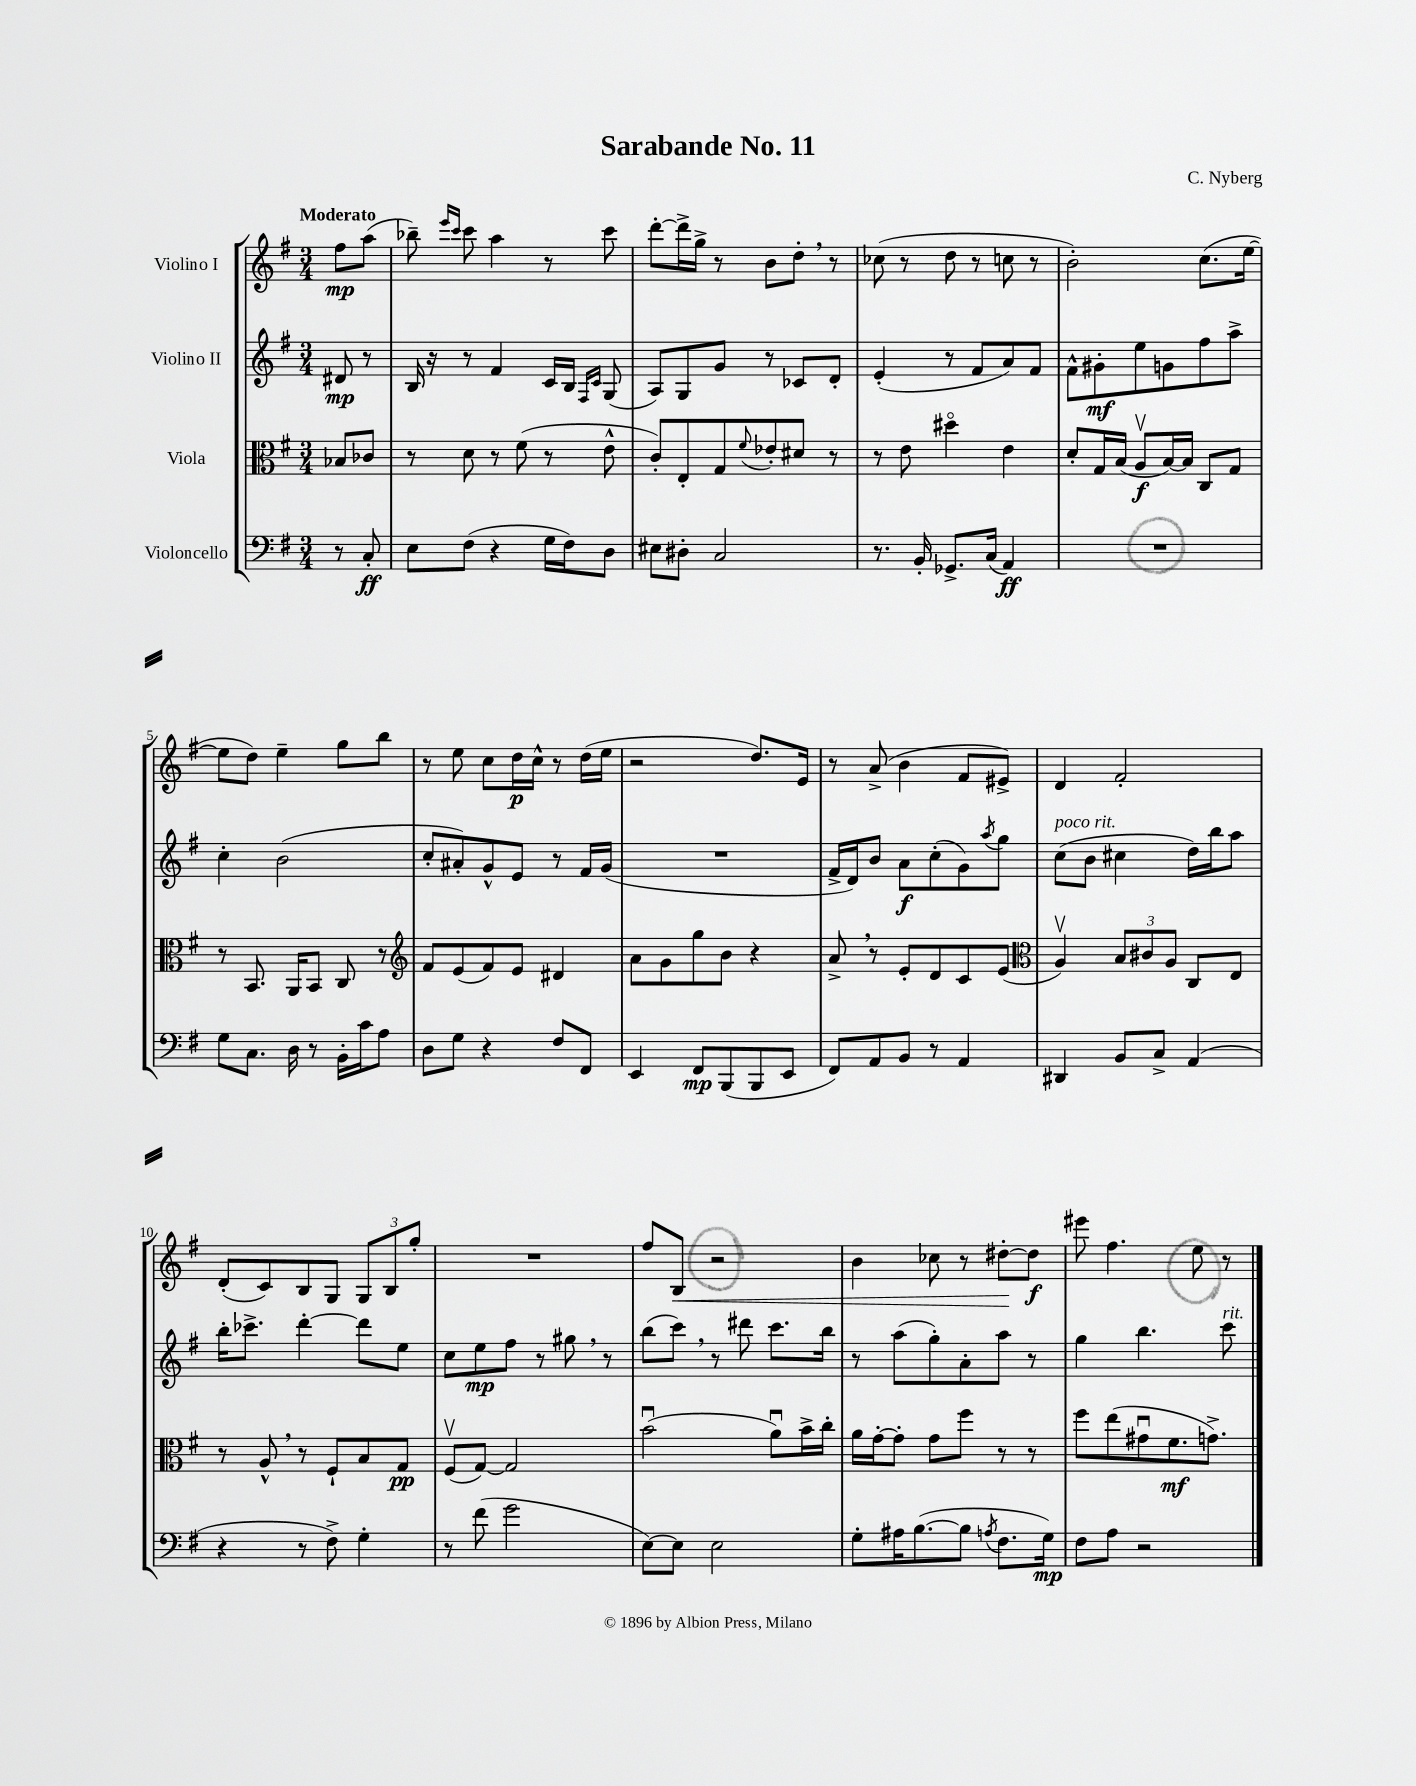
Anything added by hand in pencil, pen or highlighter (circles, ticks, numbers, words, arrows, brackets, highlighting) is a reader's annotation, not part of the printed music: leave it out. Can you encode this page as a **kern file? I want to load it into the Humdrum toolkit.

**kern	**dynam	**kern	**dynam	**kern	**dynam	**kern	**dynam
*part4	*part4	*part3	*part3	*part2	*part2	*part1	*part1
*staff4	*staff4	*staff3	*staff3	*staff2	*staff2	*staff1	*staff1
*I"Violoncello	*	*I"Viola	*	*I"Violino II	*	*I"Violino I	*
*clefF4	*	*clefC3	*	*clefG2	*	*clefG2	*
*k[f#]	*	*k[f#]	*	*k[f#]	*	*k[f#]	*
*M3/4	*	*M3/4	*	*M3/4	*	*M3/4	*
=	=	=	=	=	=	=	=
!	!	!	!	!	!	!LO:TX:a:B:t=Moderato	!
8r	.	8B-X/L	.	8d#X/	mp	8ff#\L	mp
8C'/	ff	8c-X/J	.	8r	.	(8aa\J	.
=1	=1	=1	=1	=1	=1	=1	=1
8E\L	.	8r	.	16B/	.	8bb-X~\)	.
.	.	.	.	16r	.	.	.
.	.	.	.	.	.	16qqeee/LL	.
.	.	.	.	.	.	16qqccc/JJ	.
(8F#\J	.	8d\	.	8r	.	8ccc\	.
4r	.	8r	.	4f#/	.	4aa\	.
.	.	(8f#\	.	.	.	.	.
16G\LL	.	8r	.	16c/LL	.	8r	.
16F#\J)	.	.	.	16B/JJ	.	.	.
.	.	.	.	16qqF#/LL	.	.	.
.	.	.	.	16qqc/JJ	.	.	.
8D\J	.	8e^^\	.	(8G/	.	8ccc\	.
=2	=2	=2	=2	=2	=2	=2	=2
8E#X\L	.	8c'/L)	.	8A/L)	.	[8ddd'\L	.
8D#X'\J	.	8E'/	.	8G/	.	16ddd^\L]	.
.	.	.	.	.	.	16gg^\JJ	.
2C/	.	8G/	.	8g/J	.	8r	.
.	.	8qqf#/	.	.	.	.	.
.	.	8e-X'/	.	8r	.	8b\L	.
.	.	8d#X/J	.	8c-X/L	.	8dd',\J	.
.	.	8r	.	8d'/J	.	8r	.
=3	=3	=3	=3	=3	=3	=3	=3
8.r	.	8r	.	(4e'/	.	(8cc-X\	.
.	.	8e\	.	.	.	8r	.
16BB'/	.	.	.	.	.	.	.
8.GG-X^/L	.	4dd#X\	.	8r	.	8dd\	.
.	.	.	.	8f#/L	.	8r	.
(16C/Jk	.	.	.	.	.	.	.
4AA/)	ff	4e\	.	8a/)	.	8ccn\	.
.	.	.	.	8f#/J	.	8r	.
=4	=4	=4	=4	=4	=4	=4	=4
2.r	.	8d'/L	.	8f#^^\L	.	2b'\)	.
.	.	16G/L	.	8g#X'\	mf	.	.
.	.	(16B/JJ	.	.	.	.	.
.	.	8Av/L	f	8ee\	.	.	.
.	.	[16B/L)	.	8gn\	.	.	.
.	.	16B/JJ]	.	.	.	.	.
.	.	8C/L	.	8ff#\	.	(8.cc\L	.
.	.	8G/J	.	8aa^\J	.	.	.
.	.	.	.	.	.	[16ee\Jk	.
!!LO:LB:g=z
=5	=5	=5	=5	=5	=5	=5	=5
8G\L	.	8r	.	4cc'\	.	8ee\L]	.
8.C\J	.	8.BB/	.	.	.	8dd\J)	.
.	.	.	.	(2b\	.	4ee~\	.
16D\	.	16AA/KL	.	.	.	.	.
8r	.	8BB/J	.	.	.	.	.
16BB'\LL	.	8C/	.	.	.	8gg\L	.
16c\J	.	.	.	.	.	.	.
8A\J	.	8r	.	.	.	8bb\J	.
=6	=6	=6	=6	=6	=6	=6	=6
*	*	*clefG2	*	*	*	*	*
8D\L	.	8f#/L	.	8cc'/L	.	8r	.
8G\J	.	(8e/	.	8a#X'/)	.	8ee\	.
4r	.	8f#/)	.	8g^^/	.	8cc\L	.
.	.	8e/J	.	8e/J	.	16dd\L	p
.	.	.	.	.	.	16cc^^\JJ	.
8F#/L	.	4d#X/	.	8r	.	8r	.
8FF#/J	.	.	.	16f#/LL	.	(16dd\LL	.
.	.	.	.	(16g/JJ	.	16ee\JJ	.
=7	=7	=7	=7	=7	=7	=7	=7
4EE/	.	8a\L	.	2.r	.	2r	.
.	.	8g\	.	.	.	.	.
8FF#/L	mp	8gg\	.	.	.	.	.
(8BBB/	.	8b\J	.	.	.	.	.
8BBB/	.	4r	.	.	.	8.dd/L)	.
8EE/J	.	.	.	.	.	.	.
.	.	.	.	.	.	16e/Jk	.
=8	=8	=8	=8	=8	=8	=8	=8
8FF#/L)	.	8a^,/	.	16f#^/LL	.	8r	.
.	.	.	.	16d/J)	.	.	.
8AA/	.	8r	.	8b/J	.	(8a^/	.
8BB/J	.	8e'/L	.	8a\L	f	4b\	.
8r	.	8d/	.	(8cc'\	.	.	.
4AA/	.	8c/	.	8g\)	.	8f#/L	.
.	.	.	.	8qaa/	.	.	.
.	.	(8e/J	.	8gg\J	.	8e#X^/J)	.
=9	=9	=9	=9	=9	=9	=9	=9
*	*	*clefC3	*	*	*	*	*
!	!	!	!	!LO:TX:a:i:t=poco rit.	!	!	!
4DD#X/	.	4Av/)	.	(8cc\L	.	4d/	.
.	.	.	.	8b\J	.	.	.
8BB/L	.	12B/L	.	4cc#X\	.	2f#'/	.
.	.	12c#X/	.	.	.	.	.
8C^/J	.	.	.	.	.	.	.
.	.	12A/J	.	.	.	.	.
(4AA/	.	8C/L	.	16dd\LL)	.	.	.
.	.	.	.	16bb\J	.	.	.
.	.	8E/J	.	8aa\J	.	.	.
!!LO:LB:g=z
=10	=10	=10	=10	=10	=10	=10	=10
4r	.	8r	.	16bb'\KL	.	(8d'/L	.
.	.	.	.	8.ccc-X^\J	.	.	.
.	.	8A^^,/	.	.	.	8c/)	.
8r	.	8r	.	[4ddd'\	.	8B/	.
8F#^\)	.	8F#`/L	.	.	.	8G/J	.
4G'\	.	8B/	.	8ddd\L]	.	12G/L	.
.	.	.	.	.	.	12B/	.
.	.	8G/J	pp	8ee\J	.	.	.
.	.	.	.	.	.	12gg'/J	.
=11	=11	=11	=11	=11	=11	=11	=11
8r	.	(8F#v/L	.	8cc\L	.	2.r	.
(8f#\	.	[8G/J)	.	8ee\	mp	.	.
2g\	.	2G/]	.	8ff#\J	.	.	.
.	.	.	.	8r	.	.	.
.	.	.	.	8gg#X,\	.	.	.
.	.	.	.	8r	.	.	.
=12	=12	=12	=12	=12	=12	=12	=12
[8E\L)	.	(2bu\	.	(8bb\L	.	8ff#/L	.
!	!	!	!	!	!	!	!LO:HP:b
8E\J]	.	.	.	8ccc,\J)	.	8B/J	<
2E\	.	.	.	8r	.	2r	.
.	.	.	.	8ddd#X\	.	.	.
.	.	8au\L)	.	8.ccc\L	.	.	.
.	.	16b^\L	.	.	.	.	.
.	.	16cc'\JJ	.	16bb\Jk	.	.	.
=13	=13	=13	=13	=13	=13	=13	=13
8G'\L	.	16a\LL	.	8r	.	4b\	.
.	.	[16g'\J	.	.	.	.	.
16A#X\K	.	8g'\J]	.	(8aa\L	.	.	.
([8.B\	.	.	.	.	.	.	.
.	.	8g\L	.	8gg'\)	.	8cc-X\	.
8B\J]	.	8ff#\J	.	8a'\	.	8r	.
8qAn/	.	.	.	.	.	.	.
8.F#\L	.	8r	.	8aa\J	.	[8dd#X'\L	.
.	.	8r	.	8r	.	8dd#\J]	[ f
16G\Jk)	mp	.	.	.	.	.	.
=14	=14	=14	=14	=14	=14	=14	=14
8F#\L	.	8ff#\L	.	4gg\	.	8eee#X\	.
8A\J	.	(8ee\	.	.	.	4.ff#\	.
2r	.	8g#Xu\	.	4.bb\	.	.	.
.	.	8.f#\	mf	.	.	.	.
.	.	.	.	.	.	8ee\	.
.	.	8.gn^\J)	.	.	.	.	.
!	!	!	!	!LO:TX:a:i:t=rit.	!	!	!
.	.	.	.	8ccc\	.	8r	.
==	==	==	==	==	==	==	==
*-	*-	*-	*-	*-	*-	*-	*-
